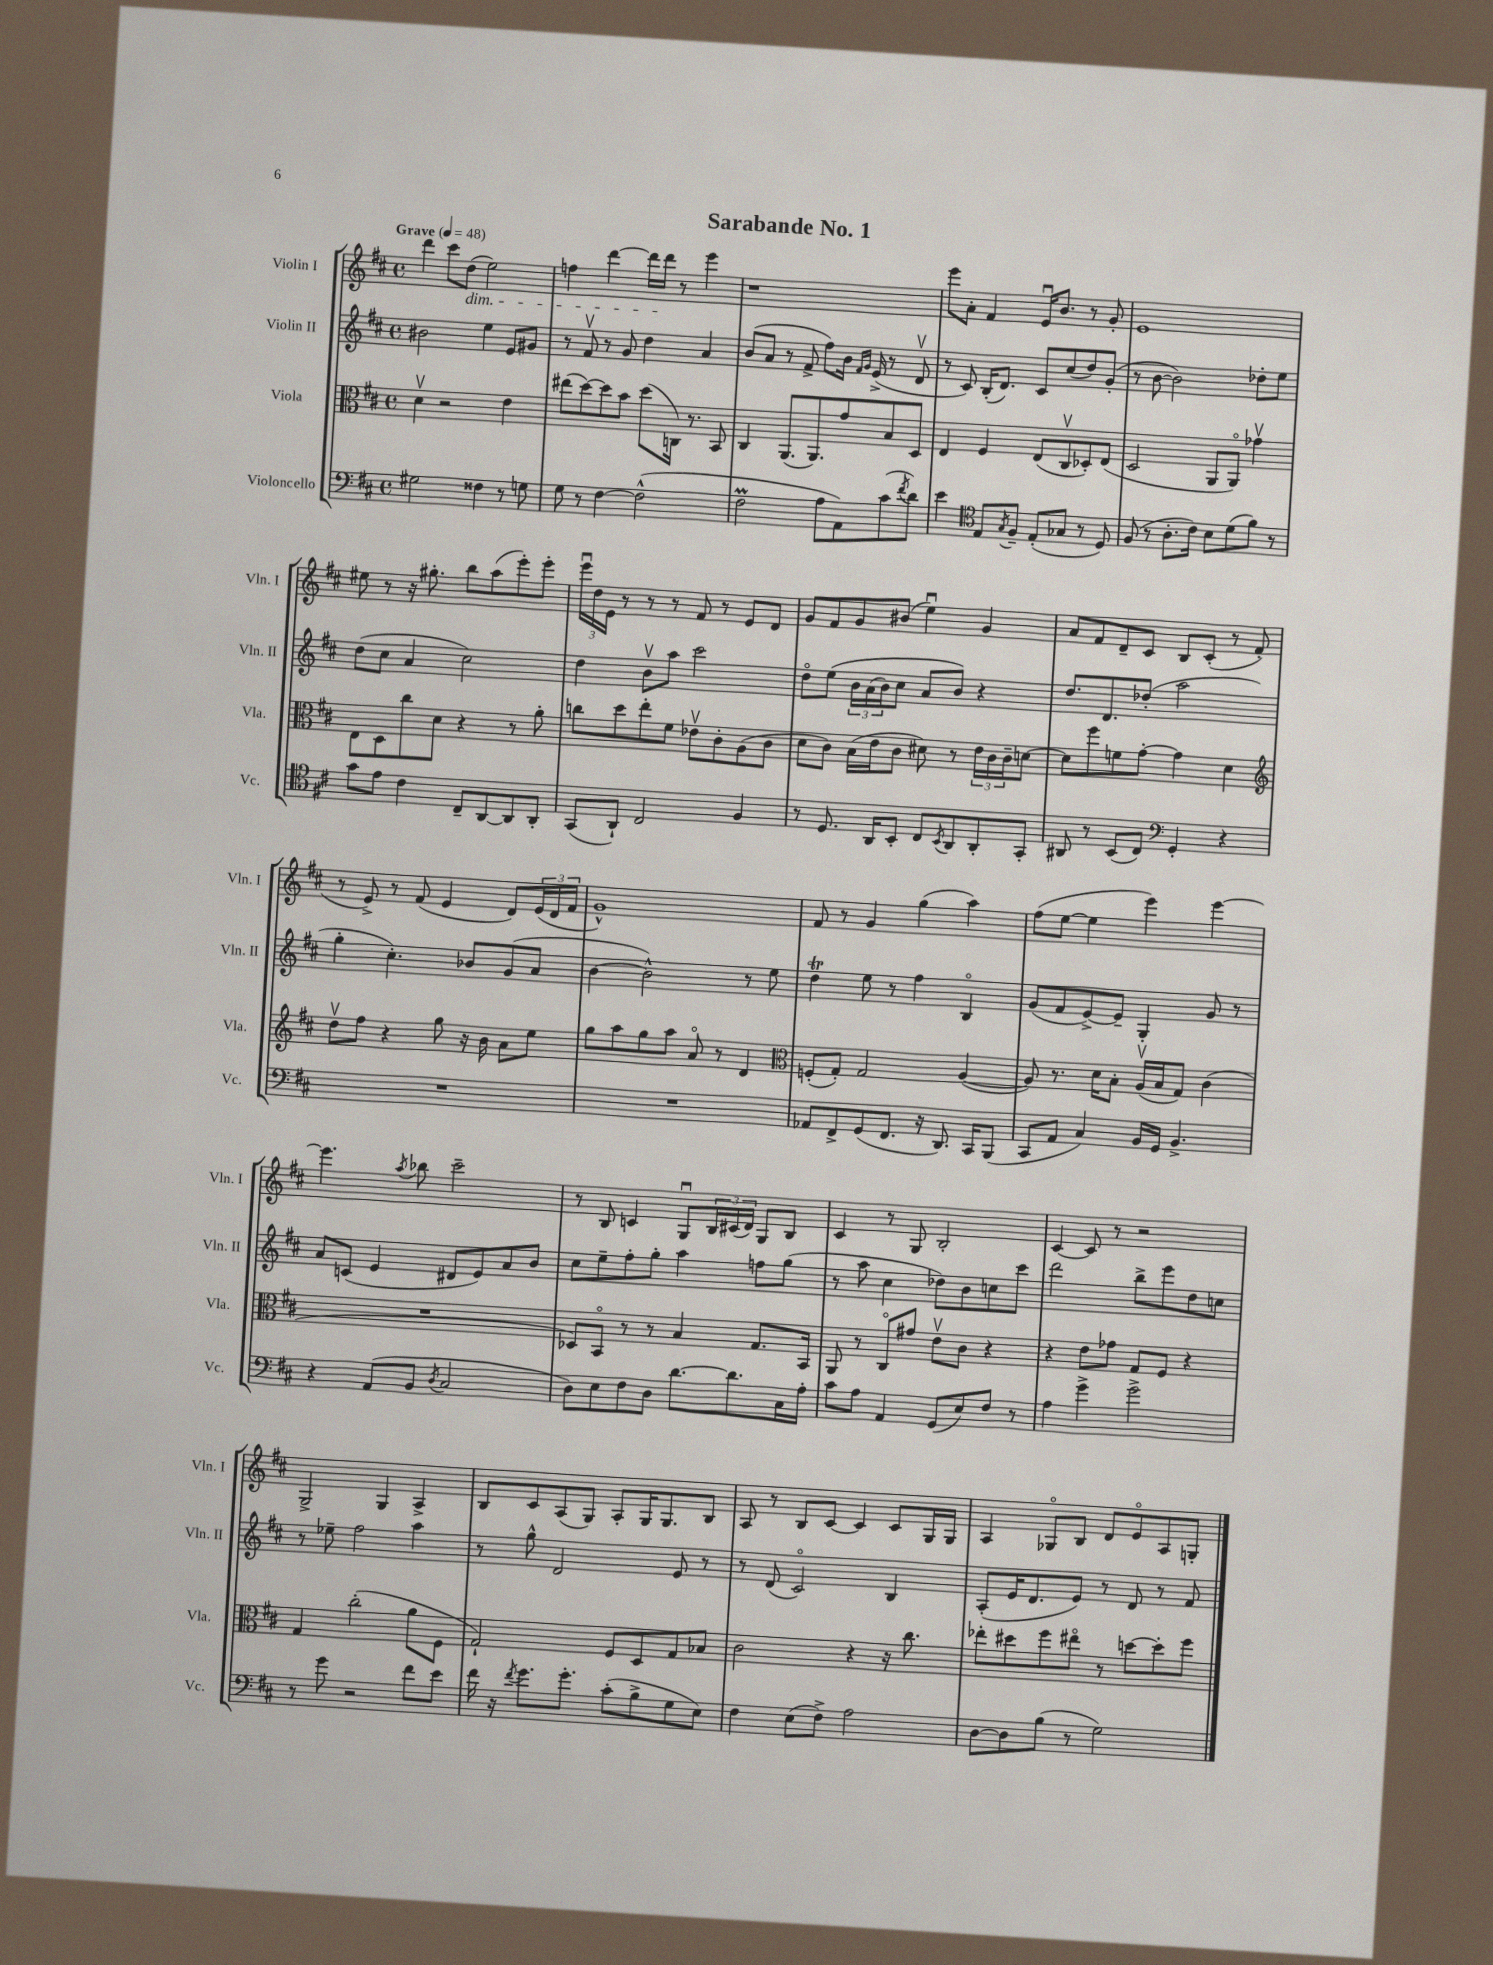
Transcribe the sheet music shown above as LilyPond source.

\header { title = "Sarabande No. 1" }
<<
\new StaffGroup <<
\new Staff = "s0" \with { instrumentName = "Violin I" shortInstrumentName = "Vln. I" } {
    \clef treble \key d \major \defaultTimeSignature \time 4/4 \tempo "Grave" 4 = 48
    d'''4 cis'''8 d''8\dim( e''2) |
    f''4 d'''4~ d'''16 d'''16\! r8 e'''4 |
    r1 |
    e'''8 a'8-. fis'4 e'16\downbow b'8. r8 g'8-. |
    e'1 |
    eis''8 r8 r16 gis''8.-. b''8 a''8( e'''8-.) e'''8-. |
    \tuplet 3/2 { e'''16\downbow d''16 e'16 } r8 r8 r8 fis'8 r8 e'8 d'8 |
    g'8 fis'8 g'8 bis'8( e''4\downbow) g'4 |
    a'8 fis'8 d'8-- cis'8 b8 cis'8-.( r8 fis'8-. |
    r8 e'8->) r8 fis'8( e'4 d'8) \tuplet 3/2 { e'16( d'16 fis'16 } |
    g'1-^) |
    fis'8 r8 g'4 g''4( a''4) |
    fis''8( e''8~ e''4 e'''4) e'''4~ |
    e'''4. \acciaccatura { a''8 } bes''8 cis'''2-- |
    r8 b8 c'4 g8\downbow \tuplet 3/2 { b16 cis'16( d'16) } g8 b8 |
    cis'4 r8 g8 b2-. |
    cis'4~ cis'8 r8 r2 |
    g2-> g4 a4-> |
    b8 cis'8 a8( g8) a8-. g16 g8. b8 |
    a8 r8 b8 cis'8~ cis'4 cis'8 g16 g16 |
    a4 ges8\flageolet b8 d'8 e'8\flageolet a8 g8-. \bar "|." |
}
\new Staff = "s1" \with { instrumentName = "Violin II" shortInstrumentName = "Vln. II" } {
    \clef treble \key d \major \defaultTimeSignature \time 4/4
    bis'2 e''4 e'8 gis'8 |
    r8 fis'8\upbow r8 g'8 d''4 a'4 |
    b'8( a'8 r8 fis'8-> fis''8) b'16 \grace { fis'16 g'16 } e'16->( r8 d'8\upbow |
    r8 cis'8) b16-.( d'8.) cis'8 cis''8( d''8) g'8-.( |
    r8 b'8~ b'2) des''8-. e''8 |
    d''8( cis''8 a'4 cis''2) |
    d''4 b'8\upbow a''8 cis'''2 |
    d''8\flageolet e''8\( \tuplet 3/2 { b'16 a'16( b'16) } cis''8 a'8 b'8\) r4 |
    d''8. d'8. des''8-.( a''2 |
    g''4-. cis''4.-.) bes'8 g'8( a'8 |
    b'4~ b'2-^) r8 e''8 |
    d''4\trill e''8 r8 fis''4 b4\flageolet |
    g'8( fis'8 e'8~->) e'8-- g4-. g'8 r8 |
    a'8 c'8( e'4 dis'8 e'8) a'8 b'8 |
    cis''8 e''8-- fis''8-. g''8-. a''4 f''8 g''8( |
    r8 a''8 cis''4 des''8) b'8 c''8 cis'''8 |
    d'''2 b''8-> e'''8 d''8 c''8 |
    r8 ees''8-- fis''2 a''4 |
    r8 g''8-^ d'2 e'8 r8 |
    r8 d'8( cis'2\flageolet) b4 |
    a8-.( e'16 d'8. e'8) r8 d'8 r8 fis'8 \bar "|." |
}
\new Staff = "s2" \with { instrumentName = "Viola" shortInstrumentName = "Vla." } {
    \clef alto \key d \major \defaultTimeSignature \time 4/4
    d'4\upbow r2 e'4 |
    eis''8( d''8~) d''8 b'8 d''8( c16) r8. b,8 |
    cis4 a,8.( a,8.) g'8 b8 d8 |
    e4 fis4 e8( cis8\upbow des8-.) e8( |
    d2 a,8 a,8\flageolet) ges'4\upbow |
    e8 d8 cis''8 d'8 r4 r8 a'8-. |
    c''8 d''8 e''8-. fis'8 ees'8\upbow cis'8-. a8( cis'8 |
    d'8 cis'8) b16( e'16 cis'8 dis'8) r8 \tuplet 3/2 { e'16 cis'16 cis'16-- } d'8~ |
    d'8 fis''8 f'8 g'8~-. g'4 d'4 |
    \clef treble d''8\upbow fis''8 r4 g''8 r16 b'16 a'8 e''8 |
    g''8 a''8 g''8 a''8 a'8\flageolet r8 d'4 |
    \clef alto f8-.( g8-.) g2 a4~( |
    a8) r8. d'16 b8-. a16\upbow( b16 g8) cis'4( |
    R1 |
    des8) b,8\flageolet r8 r8 b4 g8. b,16 |
    a,8 r8 cis8\flageolet gis'8 e'8\upbow cis'8 r4 |
    r4 e'8 ges'8 g8 fis8 r4 |
    g4 cis''2-.( a'8 fis8 |
    g2-!) fis8 d8 g8 bes8 |
    cis'2 r4 r16 cis''8. |
    ees''8-. dis''8 fis''8 eis''8\flageolet r8 d''8~ d''8-. fis''8 \bar "|." |
}
\new Staff = "s3" \with { instrumentName = "Violoncello" shortInstrumentName = "Vc." } {
    \clef bass \key d \major \defaultTimeSignature \time 4/4
    gis2 fisis4 r8 g8 |
    g8 r8 fis4~ fis2-^( |
    fis2\prall a8 a,8) cis'8( \acciaccatura { fis'8 } d'8) |
    e'4 \clef tenor e8 \acciaccatura { g8 } fis8-- e8-.( ges8 r8 d8) |
    fis8( r8 a8.-. cis'16) b8 d'8( fis'8) r8 |
    g'8 e'8 cis'4 cis8-- a,8~ a,8 a,8-. |
    g,8( a,8-!) cis2 fis4 |
    r8 d8. a,16 b,8-. cis8 \acciaccatura { b,8 } a,8 a,8-. g,8-. |
    ais,8 r8 b,8( cis8) \clef bass g,4-. r4 |
    R1 |
    R1 |
    aes,8 fis,8-> g,8( fis,8. r16 d,8.) cis,16 b,,8( |
    cis,8 a,8 cis4) b,16 g,16 b,4.-> |
    r4 a,8( b,8 \acciaccatura { d8 } cis2 |
    d8) e8 fis8 d8 d'8.~ d'8. cis16 a16-. |
    cis'8 a8 a,4 g,8( e8) fis8 r8 |
    a4 g'4-> g'2-> |
    r8 g'8 r2 fis'8 e'8 |
    fis'16 r16 \acciaccatura { fis'8 } g'8. g'8.-. cis'8-.( b8-> g8 e8) |
    fis4 e8( fis8->) a2 |
    d8~ d8 b8( r8 g2) \bar "|." |
}
>>
>>
\layout { \context { \Score \remove "Bar_number_engraver" } }
